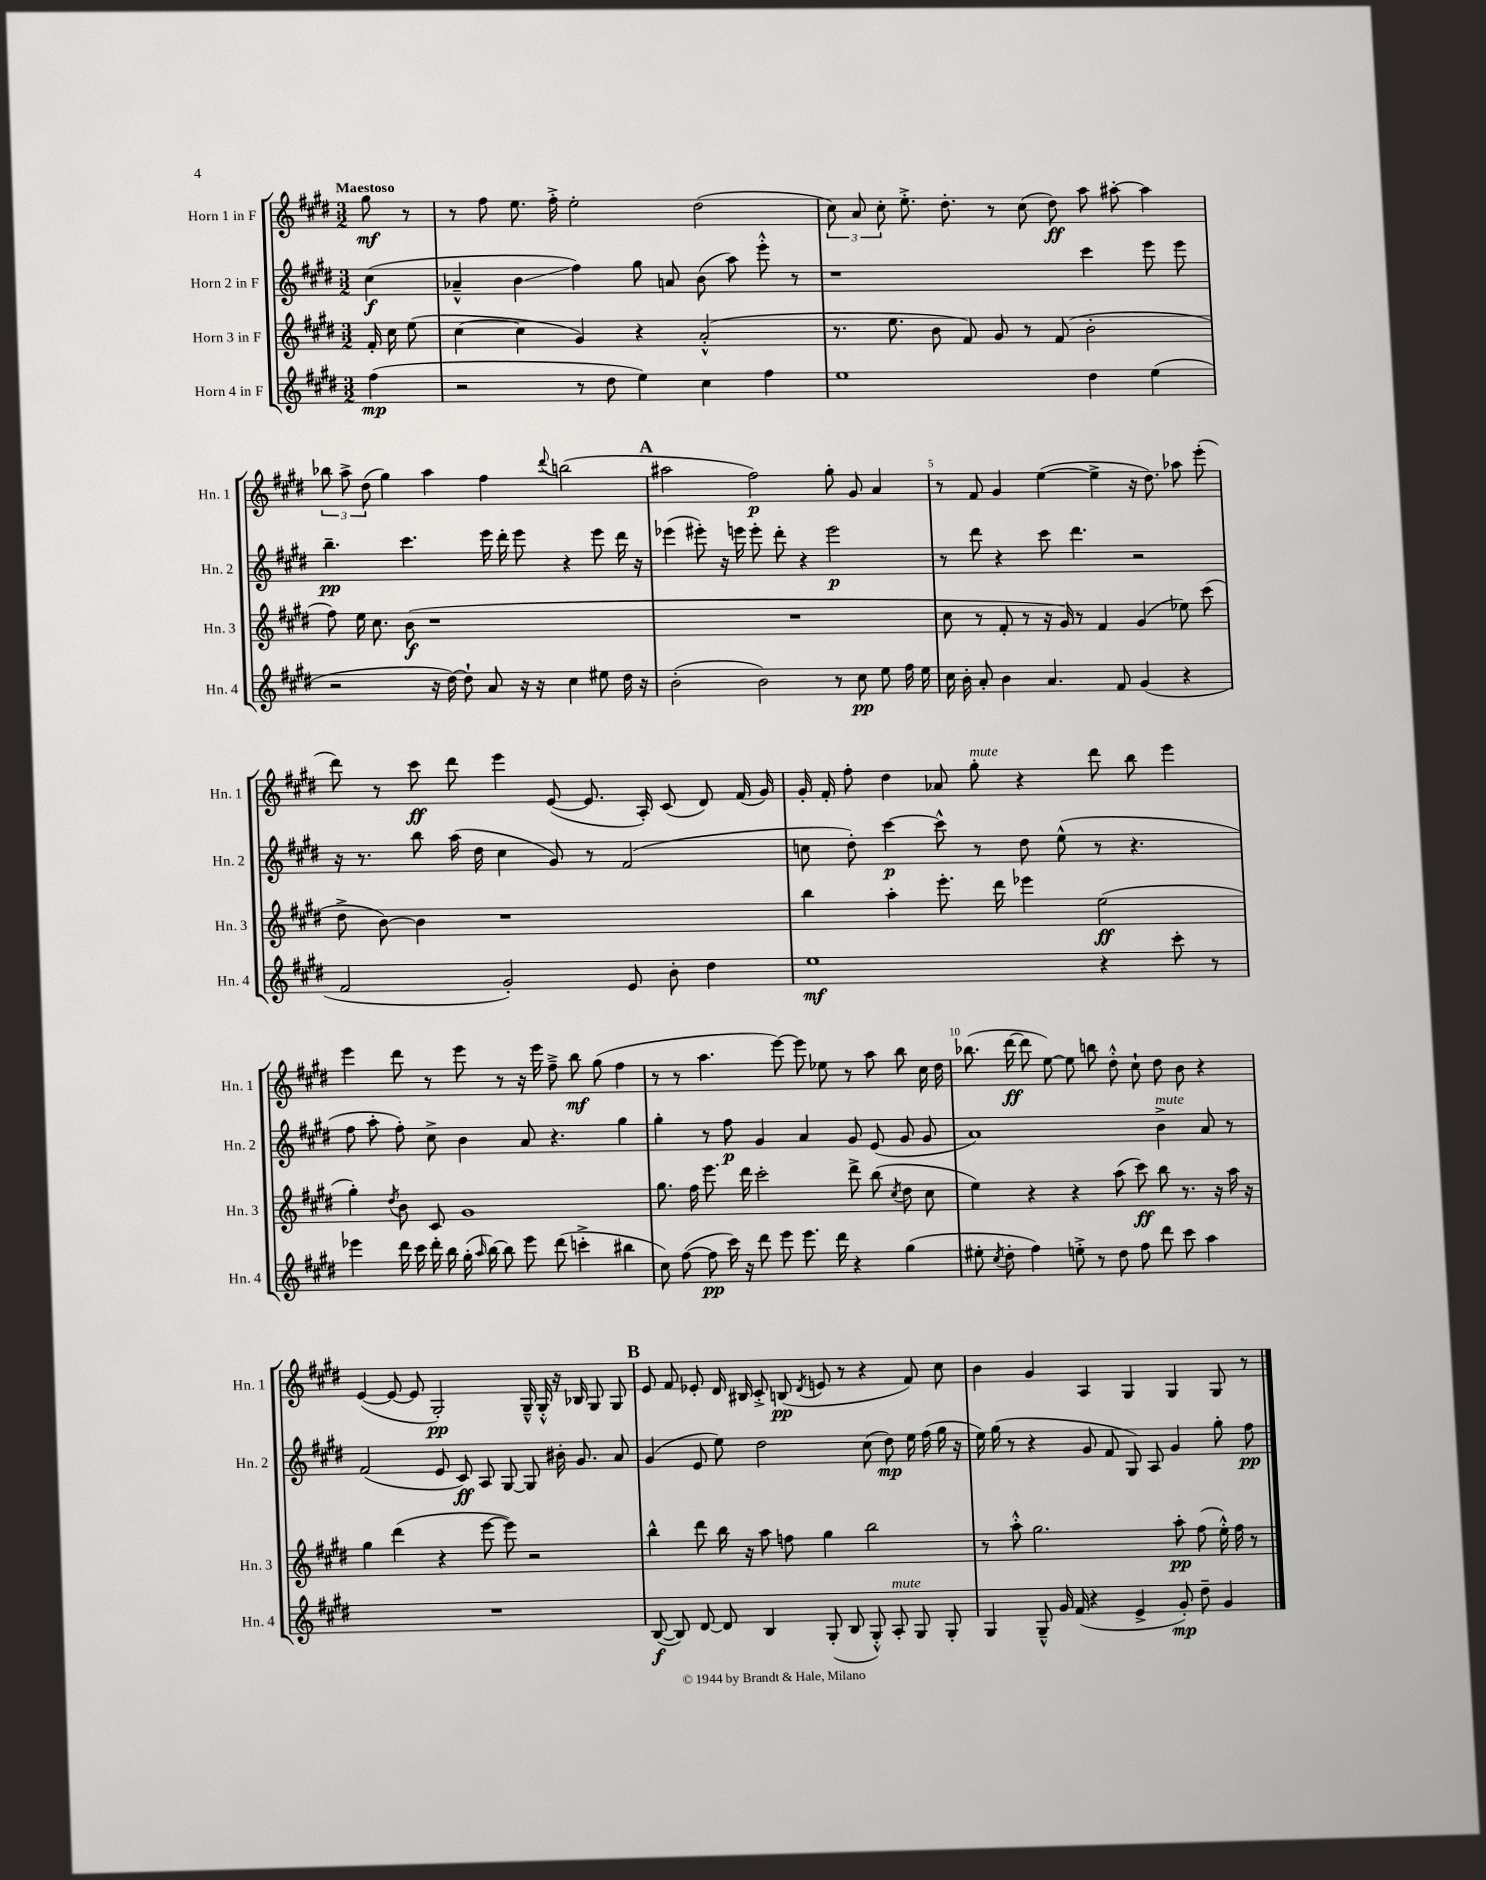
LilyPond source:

<<
\new StaffGroup <<
\new Staff = "s0" \with { instrumentName = "Horn 1 in F" shortInstrumentName = "Hn. 1" } {
    \clef treble \key e \major \numericTimeSignature \time 3/2 \partial 4 \tempo "Maestoso"
    \autoBeamOff gis''8\mf r8 |
    r8 fis''8 e''8. fis''16-.-> e''2-. dis''2( |
    \tuplet 3/2 { cis''8) a'8 cis''8-. } e''8.-.-> dis''8.-. r8 cis''8( dis''8\ff) a''8 ais''8~-. ais''4 |
    \tuplet 3/2 { bes''8 a''8-> dis''8( } gis''4) a''4 fis''4 \appoggiatura { dis'''8 } b''2( |
    \mark \markup { \bold "A" } ais''2 fis''2\p) gis''8-. gis'8 a'4 |
    r8 fis'8 gis'4 e''4~( e''4-> r16 dis''8.) aes''8 e'''8-.( |
    dis'''8) r8 cis'''8\ff dis'''8 e'''4 e'8~( e'8. a16-.) cis'8( dis'8) fis'16( gis'16) |
    gis'16-. fis'16-. fis''8-. dis''4 aes'8 gis''8-.^\markup { \italic "mute" } r4 dis'''8 b''8 e'''4 |
    e'''4 dis'''8 r8 e'''8 r8 r16 e'''16 fis''8---> b''8\mf gis''8( fis''4 |
    r8 r8 a''4. e'''8~) e'''8 ees''8 r8 a''8 b''8 cis''16 dis''16 |
    bes''8.( dis'''16~\ff dis'''8 e''8~) e''8 b''8 dis''8-.-^ cis''8-! dis''8 b'8 r4 |
    e'4~( e'8~ e'8 gis2-.\pp) gis16---^ gis16-.-^ r16 bes16 gis8 gis8 |
    \mark \markup { \bold "B" } e'8 fis'8 ees'8-. dis'16 bis16 cis'8-.-> b8\pp( \acciaccatura { dis'8 } e'8 r8 r4 fis'8) cis''8 |
    b'4 gis'4 a4 gis4 gis4 gis8 r8 \bar "|." |
}
\new Staff = "s1" \with { instrumentName = "Horn 2 in F" shortInstrumentName = "Hn. 2" } {
    \clef treble \key e \major \numericTimeSignature \time 3/2 \partial 4
    \autoBeamOff cis''4\f( |
    aes'4---^ b'4\glissando fis''4) gis''8 a'8 b'8( a''8) e'''8-.-^ r8 |
    r1 cis'''4 e'''8 e'''8 |
    b''4.--\pp cis'''4. e'''16 dis'''16-. e'''8 r4 e'''8 dis'''16 r16 |
    \mark \markup { \bold "A" } ees'''4( eis'''8-.) r16 e'''16 e'''8-. dis'''8-. r4 e'''2\p |
    r8 dis'''8 r4 cis'''8 dis'''4. r2 |
    r16 r8. b''8 a''16( dis''16 cis''4 gis'8) r8 fis'2( |
    c''8 dis''8-.) cis'''4~\p cis'''8-^ r8 dis''8 e''8-^( r8 r4. |
    fis''8 a''8-. fis''8-.) cis''8-> b'4 a'8 r4. gis''4 |
    gis''4-. r8 fis''8\p gis'4 a'4 gis'8 e'8( gis'8 gis'8 |
    a'1) b'4->^\markup { \italic "mute" } a'8 r8 |
    fis'2( e'8 cis'8\ff) a8 gis8~ gis8 bis'16-. gis'8. a'8 |
    \mark \markup { \bold "B" } gis'4( e'8 e''8) dis''2 cis''8( dis''8\mp) e''16 fis''16( gis''16 r16 |
    e''16) gis''16( r8 r4 gis'8 fis'8 gis8) a8 gis'4 gis''8-. fis''8\pp \bar "|." |
}
\new Staff = "s2" \with { instrumentName = "Horn 3 in F" shortInstrumentName = "Hn. 3" } {
    \clef treble \key e \major \numericTimeSignature \time 3/2 \partial 4
    \autoBeamOff fis'16-. cis''16 e''8( |
    cis''4~ cis''4 gis'4) r4 a'2-.-^( |
    r8. e''8. b'8 fis'8) gis'8 r8 fis'8( b'2-. |
    fis''8) e''16 cis''8. b'8\f( r1 |
    \mark \markup { \bold "A" } R1. |
    cis''8 r8 fis'8-. r8 r16 gis'16) r8 fis'4 gis'4( ees''8) cis'''8( |
    dis''8-> b'8~) b'4 r1 |
    b''4 a''4-. e'''8.-. dis'''16 ees'''4 e''2\ff( |
    gis''4-.) \acciaccatura { dis''8 } b'8 cis'8 gis'1 |
    gis''8. fis''16 e'''8. dis'''16 cis'''2-. dis'''8-> b''8( \acciaccatura { cis''8 } dis''8 cis''8 |
    e''4) r4 r4 a''8( cis'''8\ff) b''8 r8. r16 a''16 r16 |
    gis''4 dis'''4( r4 e'''8~ e'''8) r2 |
    \mark \markup { \bold "B" } b''4-^ dis'''8 b''16 r16 a''8 f''8 gis''4 b''2 |
    r8 a''8-.-^ gis''2. a''8-.\pp fis''8( e''16-.-^) fis''16 r8 \bar "|." |
}
\new Staff = "s3" \with { instrumentName = "Horn 4 in F" shortInstrumentName = "Hn. 4" } {
    \clef treble \key e \major \numericTimeSignature \time 3/2 \partial 4
    \autoBeamOff fis''4\mp( |
    r2 r8 dis''8 e''4) cis''4 fis''4 |
    e''1 dis''4 e''4( |
    r2 r16 dis''16~) dis''8-! a'8 r16 r16 cis''4 eis''8 dis''16 r16 |
    \mark \markup { \bold "A" } b'2-.( b'2) r8 cis''8\pp e''8 fis''16 e''16 |
    cis''16 b'16-. a'8-. b'4 a'4. fis'8 gis'4( r4 |
    fis'2 gis'2-.) e'8 b'8-. dis''4 |
    e''1\mf r4 cis'''8-. r8 |
    ees'''4 dis'''16 cis'''16 dis'''16-. b''16 gis''16-.( \grace { a''16 } b''16~) b''8 ees'''8 dis'''8( c'''4-.-> bis''4 |
    cis''8) fis''8~( fis''8\pp cis'''16) r16 dis'''8 e'''8 e'''8. dis'''16 r4 gis''4( |
    eis''8-. \acciaccatura { cis''8 } dis''8-. fis''4) e''8-.-> r8 dis''8 fis''8 dis'''8 cis'''8 a''4 |
    R1. |
    \mark \markup { \bold "B" } b8~\f( b8) dis'8~ dis'8 b4 gis8-.( b8 gis8-.-^) a8-.^\markup { \italic "mute" } gis8 gis8-. |
    gis4 gis8---^ gis'16 fis'16( r4 e'4-> gis'8-.\mp) dis''8-- gis'4 \bar "|." |
}
>>
>>
\layout { \context { \Score \override BarNumber.break-visibility = ##(#f #t #t) barNumberVisibility = #(every-nth-bar-number-visible 5) } }
